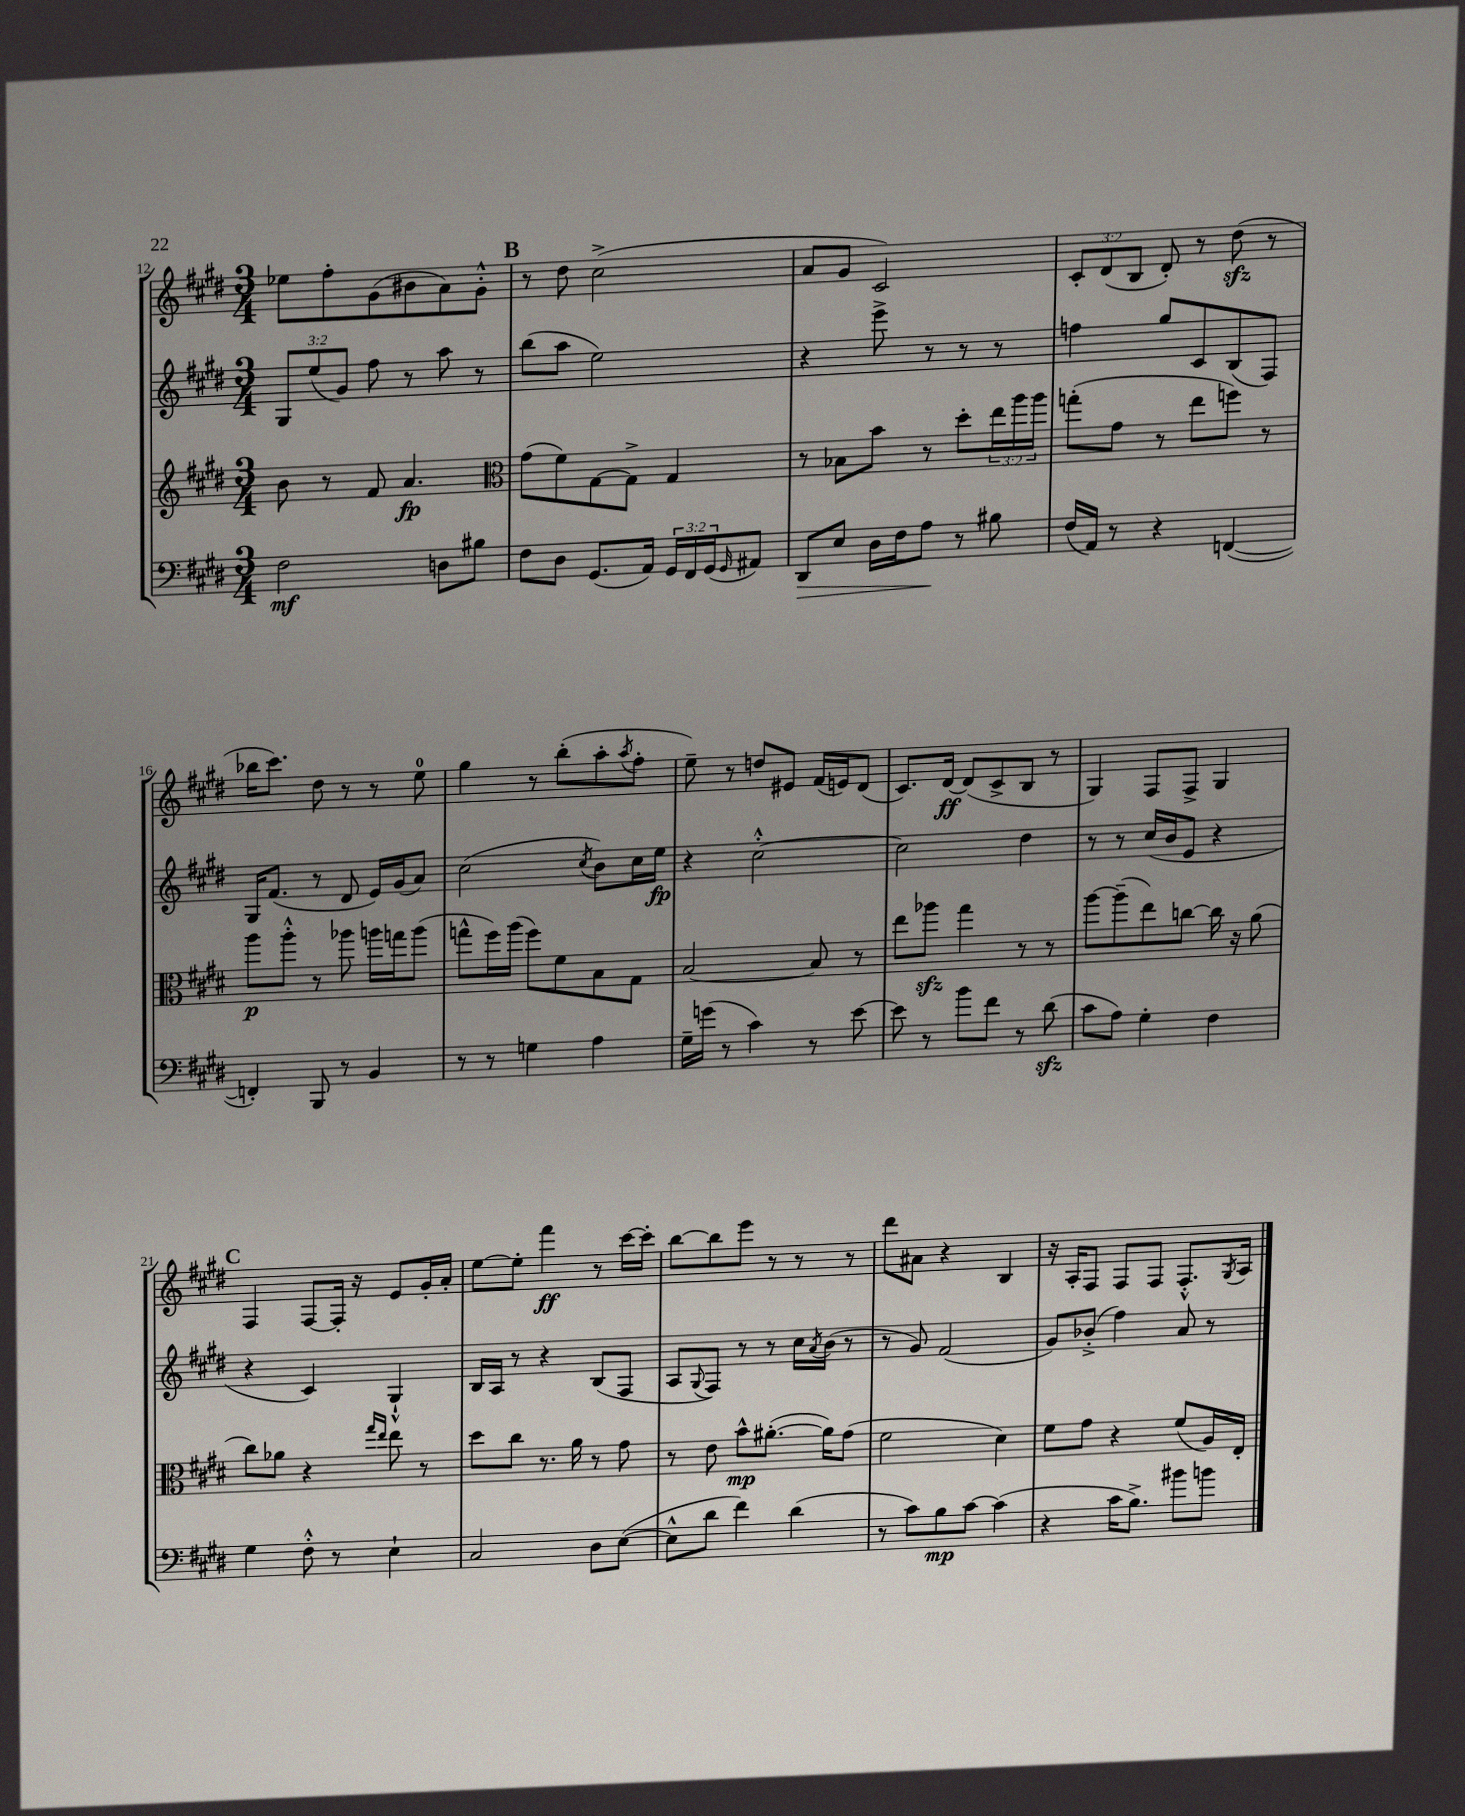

**kern	**kern	**kern	**kern
*staff4	*staff3	*staff2	*staff1
*clefF4	*clefG2	*clefG2	*clefG2
*k[f#c#g#d#]	*k[f#c#g#d#]	*k[f#c#g#d#]	*k[f#c#g#d#]
*M3/4	*M3/4	*M3/4	*M3/4
2F#	8b	12G#	8ee-
.	.	(12ee	.
.	8r	.	8ff#'
.	.	12g#)	.
.	8f#	8ff#	(8g#
.	4.a	8r	8b#
8D	.	8aa	8a)
8B#	.	8r	8g#'^^
=	=	=	=
*	*clefC3	*	*
8F#	(8g#	(8bb	8r
8D#	8f#)	8aa	8dd#
(8.GG#	[8G#	2ee)	(2cc#^
.	8G#^]	.	.
16AA)	.	.	.
24GG#	4G#	.	.
24FF#	.	.	.
(24GG#	.	.	.
16qqGG#	.	.	.
8AA#)	.	.	.
=	=	=	=
8DD#	8r	4r	8a
8E	8B-	.	8g#
16D#	8b	8eee^	2c#)
16F#	.	.	.
8A	8r	8r	.
8r	8dd#'	8r	.
8B#	24ee	8r	.
.	24aa	.	.
.	24aa	.	.
=	=	=	=
(16F#	(8gg'	4ff	12c#'
16AA)	.	.	.
.	.	.	(12d#
8r	8g#	.	.
.	.	.	12B
4r	8r	8gg#	8d#')
.	8ee	8c#	8r
([4FF	8ff)	(8B	(8dd#
.	8r	8F#)	8r
=	=	=	=
4FF'])	8aa	16G#	16bb-
.	.	(8.f#	8.ccc#)
.	8aa'^^	.	.
8BBB	8r	8r	8dd#
8r	8aa-	8d#	8r
4BB	16aa	16e)	8r
.	16gg	(16g#	.
.	(8aa	8a)	8ee
=	=	=	=
8r	8gg^^	(2cc#	4gg#
8r	16ff#)	.	.
.	(16aa	.	.
4G	8ff#)	.	8r
.	8f#	.	(8bb'
.	.	8qcc#	.
4A	8B	8b)	8aa'
.	.	.	8qaa
.	8G#	16cc#	8ff#'
.	.	16ee	.
=	=	=	=
16G#~	[2B	4r	8ee~)
(16g	.	.	.
8r	.	.	8r
4c#)	.	[2cc#'^^	8dd
.	.	.	8e#
8r	8B]	.	(16f#
.	.	.	16e)
[8e	8r	.	(8d#
=	=	=	=
8e]	8ee	2cc#]	8.c#)
8r	8aa-	.	.
.	.	.	[16d#
8b	4gg#	.	(8d#]
8f#	.	.	8c#^
8r	8r	4dd#	8B
(8d#	8r	.	8r
=	=	=	=
8c#	[8aa	8r	4G#)
8A)	(8aa~]	8r	.
4G#'	8ee)	(16cc#	8F#
.	.	16b	.
.	[8cc	8e	8F#^
4F#	16cc]	4r	4G#
.	16r	.	.
.	(8a	.	.
=	=	=	=
4G#	8cc#)	4r	4F#
.	8a-	.	.
8F#'^^	4r	4c#)	[8F#
8r	.	.	16F#']
.	.	.	16r
.	16qqgg#	.	.
.	16qqee	.	.
4E`	8ee	4G#`^^	8e
.	8r	.	16g#'
.	.	.	16a'
=	=	=	=
2C#	8dd#	16B	[8ee
.	.	16A	.
.	8cc#	8r	8ee']
.	8.r	4r	4fff#
.	16a	.	.
8D#	8r	(8B	8r
([8E	8g#	8F#	[16ccc#
.	.	.	16ccc#']
=	=	=	=
8E^^]	8r	8A	[8bb
.	.	8qqG#	.
8d#	8e	8F#)	8bb]
4f#)	8b^^	8r	8eee
.	([8.a#'	8r	8r
(4d#	.	16cc#	8r
.	.	8qa	.
.	16a#])	(16b	.
.	(8g#	8r	8r
=	=	=	=
8r	2f#	8r	8ddd#
8c#)	.	8g#)	8a#
8B	.	(2f#	4r
[8c#	.	.	.
(4c#]	4d#)	.	4B
=	=	=	=
4r	8f#	8g#)	16r
.	.	.	16A'
.	8g#	(8b-'^	8F#
16c#	4r	4ff#)	8F#
8.B^)	.	.	.
.	.	.	8F#
8b#	(8f#	8a	8.F#'^^
8b	16A)	8r	.
.	.	.	8qG#
.	16E'	.	16A
==	==	==	==
*-	*-	*-	*-
